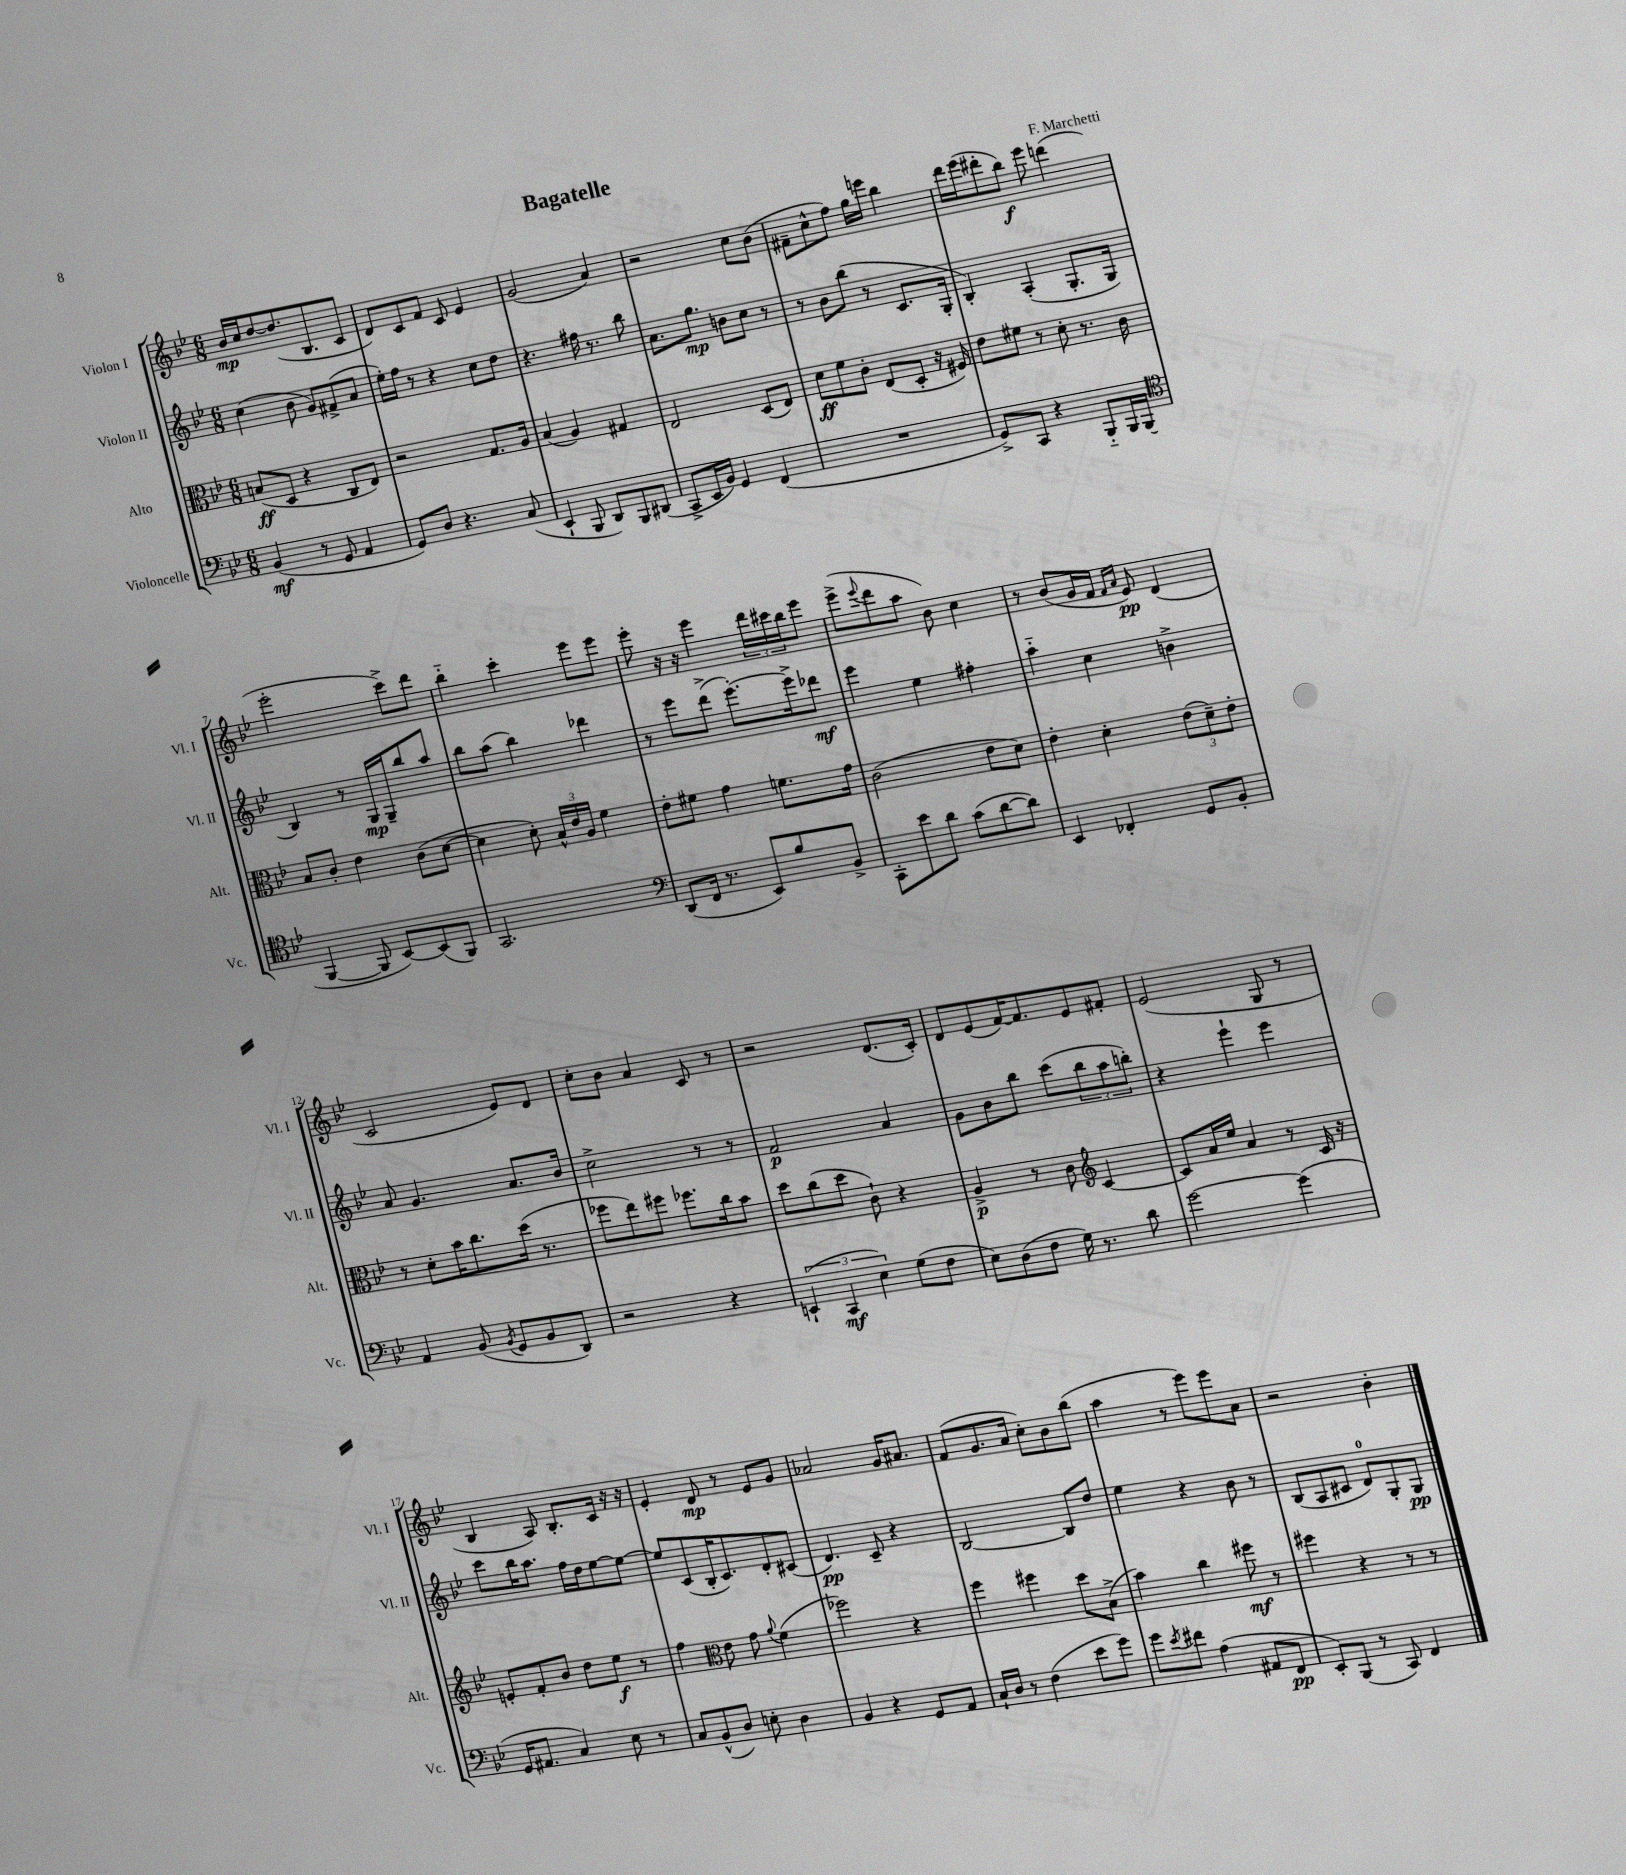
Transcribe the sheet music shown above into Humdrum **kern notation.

**kern	**kern	**kern	**kern
*staff4	*staff3	*staff2	*staff1
*clefF4	*clefC3	*clefG2	*clefG2
*k[b-e-]	*k[b-e-]	*k[b-e-]	*k[b-e-]
*M6/8	*M6/8	*M6/8	*M6/8
(4BB-/	(8B/L	(4cc\	16b-/LL
.	.	.	16cc/J
.	8D/J	.	[8dd/
8r	4r	8b-\	(8.dd/]
8GG/	.	8g/L)	.
.	.	.	8.B-/
4AA/	8C/L	(8f#^/	.
.	8E-/J)	8a/J	8c/J
=	=	=	=
8GG/L)	2r	16ee-'\LL)	8d/L)
.	.	16ff\JJ	.
8D/J	.	8r	8c/
4.r	.	4r	8f/J
.	.	.	8c/
.	8.G/L	8cc\L	4e-/
(8C/	.	8dd\J	.
.	16A/Jk	.	.
=	=	=	=
4EE-`/	(4B-/	4.r	(2g/
8BBB-/	4A/)	.	.
8DD/L)	.	16ff#\	.
.	.	8.r	.
8BBB-/	4G#/	.	4a/)
(8DD#/J	.	8bb-\	.
=	=	=	=
8CC^/L	2E-/	8.a\L	2r
16EE-/L	.	.	.
16BB-/JJ)	.	8.gg\J	.
4GG/	.	.	.
.	.	8b\L	.
(4FF/	(8D/L	8cc\J	8cc\L
.	8E-/J)	8r	(8b-\J
=	=	=	=
2.r	8d\L	8r	8f#~\L
.	8f\	8b-\L	8cc^^\
.	8c'\J	(8bb-\J	8ff\J)
.	(8E-/L	8r	16gg\LL
.	.	.	16eee\JJ
.	8D'/J	8.c/L	4bb-\
.	16r	.	.
.	16F#/)	16G'/Jk	.
=	=	=	=
8GG^/L)	8e-\L	4B-'/)	16ddd\LL
.	.	.	(16eee-\J
8CC/J	8f#\J	.	8ddd#'\
4r	8r	(4A'/	8bb-\J)
.	8d'\	.	8eee-\
8BBB-'~/L	8.r	8.G'/L	(4ddd\
16BBB-/L	.	.	.
(16BBB-/JJ	16c\	16G/Jk	.
=	=	=	=
*clefC4	*	*	*
[4FF/	8B-/L	4B-/)	2eee-'\
.	8c'/J	.	.
8FF/]	4e-\	8r	.
[8BB-/L)	.	16G/LL	.
.	.	16G~/J	.
(8BB-/]	(8c\L	8bb-/	8ccc^\L)
8FF/J)	[8d\J	8aa/J	8ddd\J
=	=	=	=
2.GG/	4d\]	8bb-\L	4bb-'~\
.	.	(8aa\J	.
.	8d'\)	4bb-\)	4ccc'\
.	24B-^^/LL	.	.
.	24e-/	.	.
.	24A/JJ	.	.
.	4f\	4ddd-\	8eee-\L
.	.	.	8eee-\J
=	=	=	=
*clefF4	*	*	*
(8DD/L	8e-'\L	8r	8eee-'\
16FF/Jk	8f#\J	8eee-\L	16r
8.r	.	.	16r
.	4g\	(8ddd^\J	4eee-\
8EE-/L)	.	[8.eee-'\L)	.
8B-/	8.f\L	.	24ddd\LL
.	.	.	24ccc#\
.	.	16eee-^\]k	.
.	.	.	24bb-\J
8BB-^/J	.	8ddd-\J	8eee-\J
.	16g\Jk	.	.
=	=	=	=
8CC'\L	(2c\	4eee-\	(8eee-^\L
.	.	.	8qqeee-/
8e-\	.	.	8ddd\
8d\J	.	4ee-\	8aa\J
(8c\L	.	.	8b-\)
[8d\	8e-\L	4ff#'\	4cc\
8d\]J)	8d\J)	.	.
=	=	=	=
4EE-/	4e-'\	4aa'~\	8r
.	.	.	(8b-/L
4FF-'/	4d'\	4cc\	16g/L
.	.	.	16f/JJ
.	.	.	16qqf/LL
.	.	.	16qqa/JJ
.	.	.	8e-/)
8GG/L	(12e-\L	4b^\	(4d/
.	12d~\)	.	.
8BB-'/J	.	.	.
.	12e-'\J	.	.
=	=	=	=
4AA/	8r	8a/	2c/
.	8d'\L	4.g/	.
(8BB-/	16b-\K	.	.
.	8.cc\	.	.
8qBB-/	.	.	.
8GG/L	.	.	.
8BB-/	(16dd\Jk	8.a/L	8e-/L)
.	8.r	.	.
8DD/J)	.	.	8d/J
.	.	16b-/Jk	.
=	=	=	=
2r	8ff-\L	2cc^\	8cc'\L
.	8ee-\)	.	8b-\J
.	8ff#\J	.	4a/
.	8.ff-\L	.	.
4r	.	8r	8c/
.	16cc\k	.	.
.	8b-\J	8r	8r
=	=	=	=
(6EE`/	8dd\L	2f/	2r
.	(8cc\	.	.
6CC/	.	.	.
.	8dd\J	.	.
6E-\)	.	.	.
.	8c`\)	.	.
(8G\L	4r	4a/	(8.d/L
8F\J	.	.	.
.	.	.	16c'/Jk)
=	=	=	=
8E-\L)	4A^/	8g\L	8d/L
(8D\	.	8b-\	(8e-/
8F\J	8r	8bb-\J	[16f/K)
.	.	.	8.f/]
16G\)	8c\	(8ccc\L	.
8.r	.	.	.
*	*clefG2	*	*
.	[4c/	12bb-\	8e-/
.	.	12aa\	.
8d\	.	.	8f#'/J
.	.	12bb'\J)	.
=	=	=	=
[2g\	8c/]L	4r	(2e-/
.	16a/L	.	.
.	16ee-/JJ	.	.
.	4a/	4eee-`\	.
(4g\]	8r	4eee-\	8G/
.	16c/	.	8r
.	16r	.	.
=	=	=	=
16GG/LK	8e'/L	8ccc\L	4B-/
8.AA#/J	.	.	.
.	8f'/	16bb-\K	.
.	.	8.aa\J	.
4C/)	8b-/J	.	8A/)
.	8dd\L	16ff\LL	8.B-'/L
.	.	16dd\J	.
8E-\	8ee-\J	[8ee-\	.
.	.	.	16c/Jk
8r	8r	8ee-\_J	16r
.	.	.	16r
=	=	=	=
8C/L	4ff\	8ee-/]L	4e-'/
(8BB-^^/	.	(8c/	.
*	*clefC3	*	*
8D/J)	8e-\	16B-'/K	8d/
.	.	8.c/)	.
8E'\	8g\	.	8r
.	8qqa/	.	.
4D\	(4f\	8d'/	8e-/L
.	.	(8c#/J	8g/J
=	=	=	=
4BB-/	2ff-\)	4.d/)	2a-/
4r	.	.	.
.	.	8c~/	.
8GG/L	4r	4r	16g/LK
.	.	.	8.a#/J
8AA/J	.	.	.
=	=	=	=
16C`/LL	4ff\	[2B-/	(8f/L
16D/JJ	.	.	.
8r	.	.	8.g/
(4F\	4ff#\	.	.
.	.	.	16a/Jk
.	.	.	8cc'\L)
8e-\L	8dd\L	8B-/]L	8b-\
8g\J)	(8B-^\J	8dd/J	(8bb-\J
=	=	=	=
8g\L	4b-\)	4ee-\	4aa\
8qe-/	.	.	.
8f#\J	.	.	.
(4A\	4cc\	4r	8r
.	.	.	8eee-\L)
8AA#/L	8ff#\	8b-\	8eee-\
8FF/J	8r	8r	8a\J
=	=	=	=
8EE-'/L)	4ff#\	(8B-/L	2r
(8BBB-/J	.	8A/	.
8r	4r	8c#/J	.
8CC/)	.	8d/L)	.
4FF/	8r	8G'/	4b-'\
.	8r	8G/J	.
==	==	==	==
*-	*-	*-	*-
